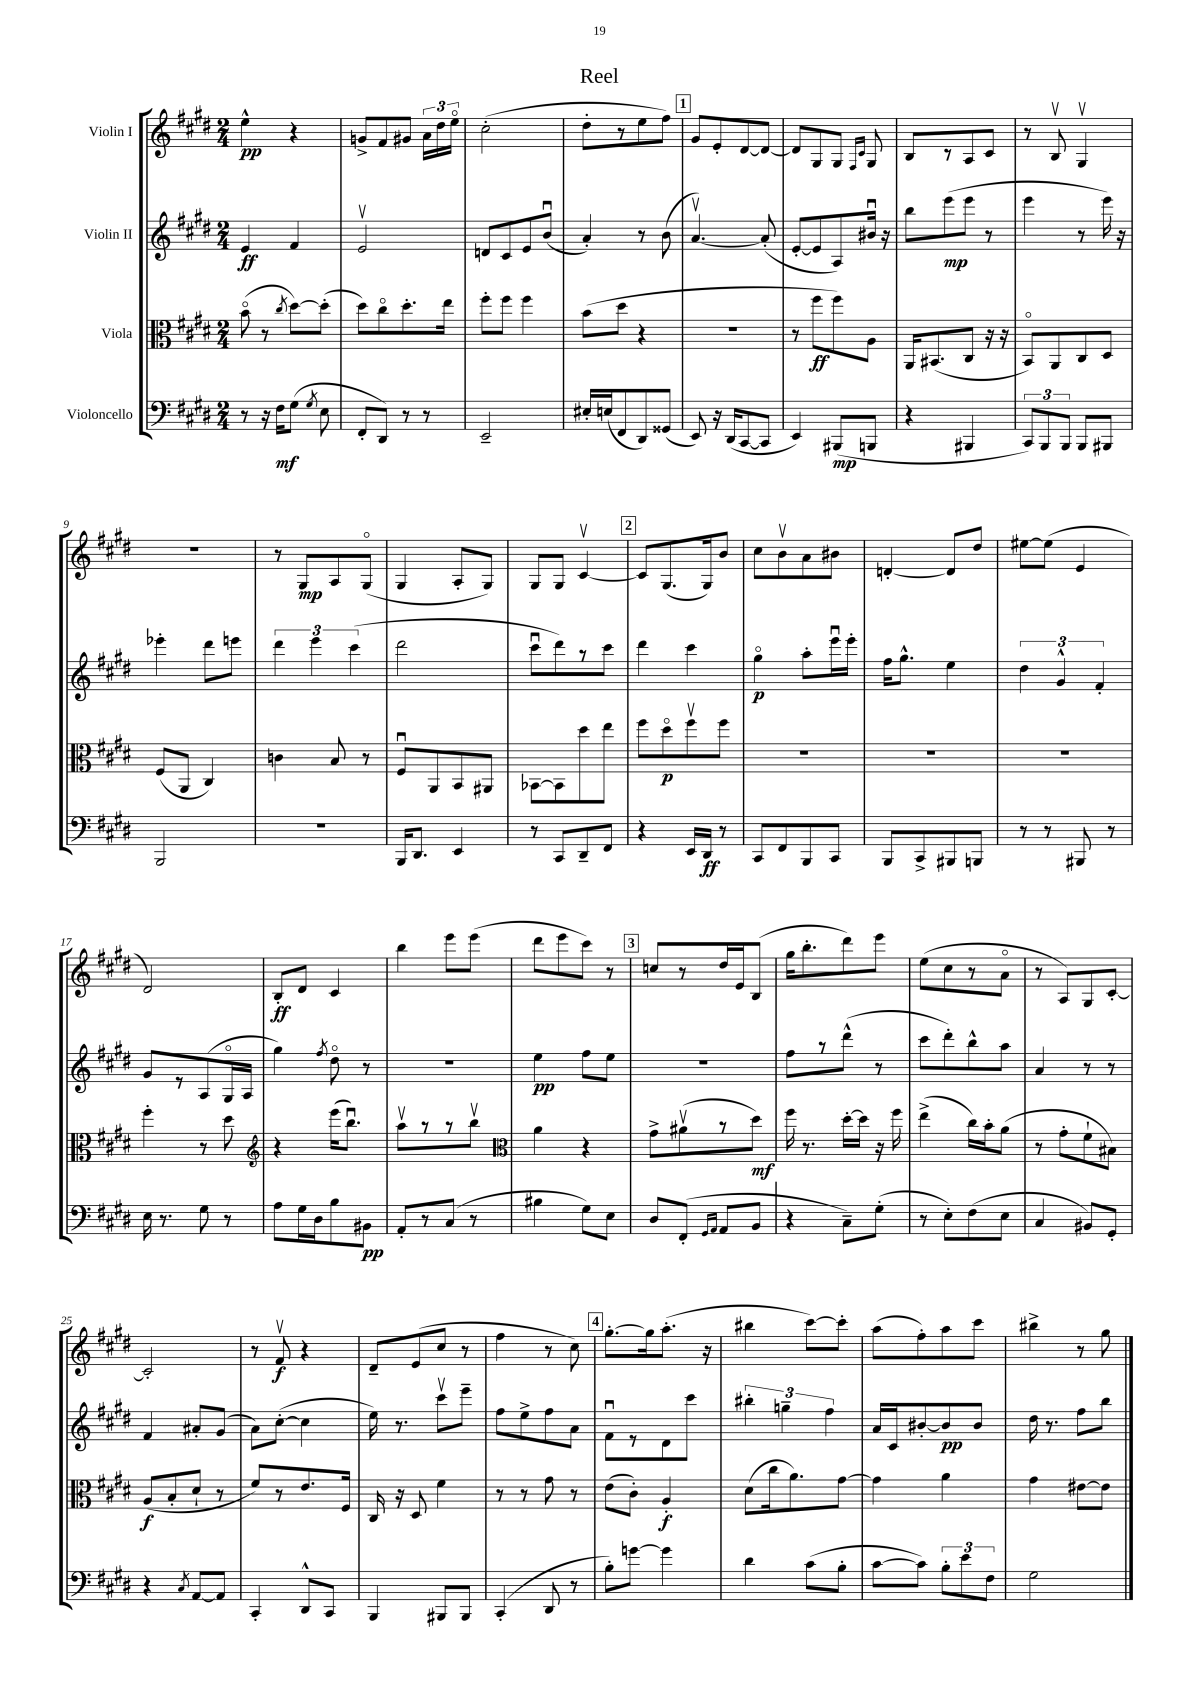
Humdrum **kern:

**kern	**dynam	**kern	**dynam	**kern	**dynam	**kern	**dynam
*part4	*part4	*part3	*part3	*part2	*part2	*part1	*part1
*staff4	*staff4	*staff3	*staff3	*staff2	*staff2	*staff1	*staff1
*I"Violoncello	*	*I"Viola	*	*I"Violin II	*	*I"Violin I	*
*clefF4	*	*clefC3	*	*clefG2	*	*clefG2	*
*k[f#c#g#d#]	*	*k[f#c#g#d#]	*	*k[f#c#g#d#]	*	*k[f#c#g#d#]	*
*M2/4	*	*M2/4	*	*M2/4	*	*M2/4	*
=1	=1	=1	=1	=1	=1	=1	=1
8r	.	(8b\	.	4e/	ff	4ee^^\	pp
16r	.	8r	.	.	.	.	.
16F#\KL	mf	.	.	.	.	.	.
.	.	8qcc#/	.	.	.	.	.
(8G#\J	.	[8dd#\L)	.	4f#/	.	4r	.
8qG#/	.	.	.	.	.	.	.
8E\	.	(8dd#'\J]	.	.	.	.	.
=2	=2	=2	=2	=2	=2	=2	=2
8FF#'/L	.	8dd#\L)	.	2ev/	.	8gn^/L	.
8DD#/J)	.	8cc#\	.	.	.	8f#/	.
8r	.	8.dd#'\	.	.	.	8g#X/J	.
8r	.	.	.	.	.	24a\LL	.
.	.	.	.	.	.	24dd#\	.
.	.	16ee\Jk	.	.	.	.	.
.	.	.	.	.	.	24ee\JJ	.
=3	=3	=3	=3	=3	=3	=3	=3
2EE~/	.	8ff#'\L	.	8dn/L	.	(2cc#'\	.
.	.	8ff#\J	.	8c#/	.	.	.
.	.	4ff#\	.	8e/	.	.	.
.	.	.	.	(8bu/J	.	.	.
=4	=4	=4	=4	=4	=4	=4	=4
16E#X'/LL	.	(8b\L	.	4a'/)	.	8dd#'\L	.
(16En/J	.	.	.	.	.	.	.
8FF#/	.	8dd#\J	.	.	.	8r	.
8DD#/)	.	4r	.	8r	.	8ee\	.
(8GG##X/J	.	.	.	(8b\	.	8ff#\J)	.
!!LO:REH:place=s1:t=1
=5	=5	=5	=5	=5	=5	=5	=5
8EE/)	.	2r	.	[4.av/)	.	8g#/L	.
16r	.	.	.	.	.	8e'/	.
(16DD#/KL	.	.	.	.	.	.	.
[8CC#/	.	.	.	.	.	[8d#/	.
8CC#/J]	.	.	.	(8a'/]	.	8d#/J_	.
=6	=6	=6	=6	=6	=6	=6	=6
4EE/)	.	8r	.	[8e'/L	.	8d#/L]	.
.	.	8ff#\L	ff	8e/]	.	8G#/	.
(8BBB#X/L	mp	8ff#\)	.	8A/)	.	8G#/J	.
.	.	.	.	.	.	16qqF#/LL	.
.	.	.	.	.	.	16qqc#/JJ	.
8BBBn/J	.	8A\J	.	16b#Xu/Jk	.	8G#/	.
.	.	.	.	16r	.	.	.
=7	=7	=7	=7	=7	=7	=7	=7
4r	.	16AA/KL	.	8bb\L	.	8B/L	.
.	.	(8.BB#X/	.	.	.	.	.
.	.	.	.	(8eee\	mp	8r	.
4BBB#X/	.	8C#/J	.	8eee\J	.	8A/	.
.	.	16r	.	8r	.	8c#/J	.
.	.	16r	.	.	.	.	.
=8	=8	=8	=8	=8	=8	=8	=8
12CC#/L)	.	8BB/L)	.	4eee\	.	8r	.
12BBB/	.	.	.	.	.	.	.
.	.	8AA/	.	.	.	8Bv/	.
12BBB/J	.	.	.	.	.	.	.
8BBB/L	.	8C#/	.	8r	.	4G#v/	.
8BBB#X/J	.	8D#/J	.	16eee\)	.	.	.
.	.	.	.	16r	.	.	.
!!LO:LB:g=z
=9	=9	=9	=9	=9	=9	=9	=9
2BBB/	.	(8F#/L	.	4eee-X'\	.	2r	.
.	.	8AA/J	.	.	.	.	.
.	.	4C#/)	.	8ddd#\L	.	.	.
.	.	.	.	8eeen\J	.	.	.
=10	=10	=10	=10	=10	=10	=10	=10
2r	.	4cn\	.	6ddd#\	.	8r	.
.	.	.	.	.	.	8G#/L	mp
.	.	.	.	6eee\	.	.	.
.	.	8B/	.	.	.	8A/	.
.	.	.	.	(6ccc#\	.	.	.
.	.	8r	.	.	.	(8G#/J	.
=11	=11	=11	=11	=11	=11	=11	=11
16BBB/KL	.	8F#u/L	.	2ddd#\	.	4G#/	.
8.DD#/J	.	.	.	.	.	.	.
.	.	8AA/	.	.	.	.	.
4EE/	.	8BB/	.	.	.	8A'/L	.
.	.	8AA#X/J	.	.	.	8G#/J)	.
=12	=12	=12	=12	=12	=12	=12	=12
8r	.	[8BB-X\L	.	8ccc#u\L	.	8G#/L	.
8CC#/L	.	8BB-\]	.	8ddd#\)	.	8G#/J	.
8DD#~/	.	8dd#\	.	8r	.	[4c#v/	.
8FF#/J	.	8ee\J	.	8ccc#\J	.	.	.
!!LO:REH:place=s1:t=2
=13	=13	=13	=13	=13	=13	=13	=13
4r	.	8ff#\L	.	4ddd#\	.	8c#/L]	.
.	.	8dd#\	p	.	.	(8.G#/	.
16EE/LL	.	8ff#v\	.	4ccc#\	.	.	.
16DD#/JJ	ff	.	.	.	.	16G#/k)	.
8r	.	8ff#\J	.	.	.	8b/J	.
=14	=14	=14	=14	=14	=14	=14	=14
8CC#/L	.	2r	.	4gg#\	p	8cc#\L	.
8FF#/	.	.	.	.	.	8bv\	.
8BBB/	.	.	.	8aa'\L	.	8a\	.
8CC#/J	.	.	.	16eeeu\L	.	8b#X\J	.
.	.	.	.	16eee'\JJ	.	.	.
=15	=15	=15	=15	=15	=15	=15	=15
8BBB/L	.	2r	.	16ff#\KL	.	[4dn'/	.
.	.	.	.	8.gg#^^\J	.	.	.
8CC#^/	.	.	.	.	.	.	.
8BBB#X/	.	.	.	4ee\	.	8d/L]	.
8BBBn/J	.	.	.	.	.	8dd#/J	.
=16	=16	=16	=16	=16	=16	=16	=16
8r	.	2r	.	6dd#\	.	[8ee#X\L	.
8r	.	.	.	.	.	(8ee#\J]	.
.	.	.	.	6g#^^/	.	.	.
8BBB#X/	.	.	.	.	.	4e/	.
.	.	.	.	6f#'/	.	.	.
8r	.	.	.	.	.	.	.
!!LO:LB:g=z
=17	=17	=17	=17	=17	=17	=17	=17
16E\	.	4ff#'\	.	8g#/L	.	2d#/)	.
8.r	.	.	.	.	.	.	.
.	.	.	.	8r	.	.	.
8G#\	.	8r	.	(8A/	.	.	.
8r	.	8dd#\	.	16G#/L	.	.	.
.	.	.	.	16A/JJ	.	.	.
=18	=18	=18	=18	=18	=18	=18	=18
*	*	*clefG2	*	*	*	*	*
8A\L	.	4r	.	4gg#\)	.	8B'/L	ff
16G#\L	.	.	.	.	.	8d#/J	.
16D#\J	.	.	.	.	.	.	.
.	.	.	.	8qff#/	.	.	.
8B\	.	(16eee\KL	.	8dd#\	.	4c#/	.
.	.	8.bbu\J)	.	.	.	.	.
8BB#X\J	pp	.	.	8r	.	.	.
=19	=19	=19	=19	=19	=19	=19	=19
8AA'/L	.	8aav\L	.	2r	.	4bb\	.
8r	.	8r	.	.	.	.	.
(8C#/J	.	8r	.	.	.	8eee\L	.
8r	.	8bbv\J	.	.	.	(8eee\J	.
=20	=20	=20	=20	=20	=20	=20	=20
*	*	*clefC3	*	*	*	*	*
4B#X\	.	4a\	.	4ee\	pp	8ddd#\L	.
.	.	.	.	.	.	8eee\	.
8G#\L)	.	4r	.	8ff#\L	.	8ccc#\J)	.
8E\J	.	.	.	8ee\J	.	8r	.
!!LO:REH:place=s1:t=3
=21	=21	=21	=21	=21	=21	=21	=21
8D#/L	.	8g#^\L	.	2r	.	8ccn/L	.
(8FF#'/J	.	(8a#Xv\	.	.	.	8r	.
16qqGG#/LL	.	.	.	.	.	.	.
16qqAA/JJ	.	.	.	.	.	.	.
8AA/L	.	8r	.	.	.	16dd#/L	.
.	.	.	.	.	.	16e/J	.
8BB/J	.	8dd#\J)	mf	.	.	(8B/J	.
=22	=22	=22	=22	=22	=22	=22	=22
4r	.	16ff#\	.	8ff#\L	.	16gg#\KL	.
.	.	8.r	.	.	.	8.bb'\	.
.	.	.	.	8r	.	.	.
8C#~\L)	.	[16dd#'\LL	.	(8ddd#^^\J	.	8ddd#\)	.
.	.	16dd#\JJ]	.	.	.	.	.
(8G#'\J	.	16r	.	8r	.	8eee\J	.
.	.	16ff#\	.	.	.	.	.
=23	=23	=23	=23	=23	=23	=23	=23
8r	.	(4ee^\	.	8ccc#\L	.	(8ee\L	.
8E'\L)	.	.	.	8ddd#'\)	.	8cc#\	.
(8F#\	.	16cc#\LL)	.	8bb^^\	.	8r	.
.	.	16b'\J	.	.	.	.	.
8E\J	.	(8a\J	.	8aa\J	.	8a\J	.
=24	=24	=24	=24	=24	=24	=24	=24
4C#/	.	8r	.	4a/	.	8r	.
.	.	8g#'\L	.	.	.	8A/L)	.
8BB#X/L)	.	8f#`\	.	8r	.	8G#/	.
8GG#'/J	.	8B#X\J)	.	8r	.	[8c#'/J	.
!!LO:LB:g=z
=25	=25	=25	=25	=25	=25	=25	=25
4r	.	(8A/L	f	4f#/	.	2c#'/]	.
.	.	8B'/	.	.	.	.	.
8qC#/	.	.	.	.	.	.	.
[8AA/L	.	8d#`/J	.	8a#X'/L	.	.	.
8AA/J]	.	8r	.	(8g#/J	.	.	.
=26	=26	=26	=26	=26	=26	=26	=26
4CC#'/	.	8f#/L)	.	8a\L)	.	8r	.
.	.	8r	.	([8cc#'\J	.	8f#v/	f
8DD#^^/L	.	8.e/	.	4cc#\]	.	4r	.
8CC#/J	.	.	.	.	.	.	.
.	.	16F#/Jk	.	.	.	.	.
=27	=27	=27	=27	=27	=27	=27	=27
4BBB/	.	16C#/	.	16ee\)	.	8d#~/L	.
.	.	16r	.	8.r	.	.	.
.	.	8D#/	.	.	.	(8e/	.
8BBB#X/L	.	4f#\	.	8ccc#v\L	.	8cc#/J	.
8BBB#/J	.	.	.	8eee~\J	.	8r	.
=28	=28	=28	=28	=28	=28	=28	=28
(4CC#'/	.	8r	.	8ff#\L	.	4ff#\	.
.	.	8r	.	8ee^\	.	.	.
8DD#/	.	8g#\	.	8ff#\	.	8r	.
8r	.	8r	.	8a\J	.	8cc#\)	.
!!LO:REH:place=s1:t=4
=29	=29	=29	=29	=29	=29	=29	=29
8B'\L)	.	(8e\L	.	8f#u\L	.	[8.gg#'\L	.
[8gn\J	.	8c#'\J)	.	8r	.	.	.
.	.	.	.	.	.	16gg#\k]	.
4g\]	.	4A'/	f	8d#\	.	(8.aa'\J	.
.	.	.	.	8ccc#\J	.	.	.
.	.	.	.	.	.	16r	.
=30	=30	=30	=30	=30	=30	=30	=30
4d#\	.	(8d#\L	.	6bb#X'\	.	4bb#X\	.
.	.	16cc#\k	.	.	.	.	.
.	.	.	.	6ggn~\	.	.	.
.	.	8.a\)	.	.	.	.	.
(8c#\L	.	.	.	.	.	[8ccc#\L)	.
.	.	.	.	6ff#\	.	.	.
8B'\J	.	[8g#\J	.	.	.	8ccc#'\J]	.
=31	=31	=31	=31	=31	=31	=31	=31
[8c#\L	.	4g#\]	.	16a/LL	.	(8aa\L	.
.	.	.	.	16c#/J	.	.	.
8c#\J])	.	.	.	[8b#X'/	.	8ff#'\)	.
12B'\L	.	4a\	.	8b#/]	pp	8aa\	.
12e\	.	.	.	.	.	.	.
.	.	.	.	8b#/J	.	8ccc#\J	.
12F#\J	.	.	.	.	.	.	.
=32	=32	=32	=32	=32	=32	=32	=32
2G#\	.	4g#\	.	16dd#\	.	4bb#X^\	.
.	.	.	.	8.r	.	.	.
.	.	[8e#X\L	.	8ff#\L	.	8r	.
.	.	8e#\J]	.	8bb\J	.	8gg#\	.
==	==	==	==	==	==	==	==
*-	*-	*-	*-	*-	*-	*-	*-
